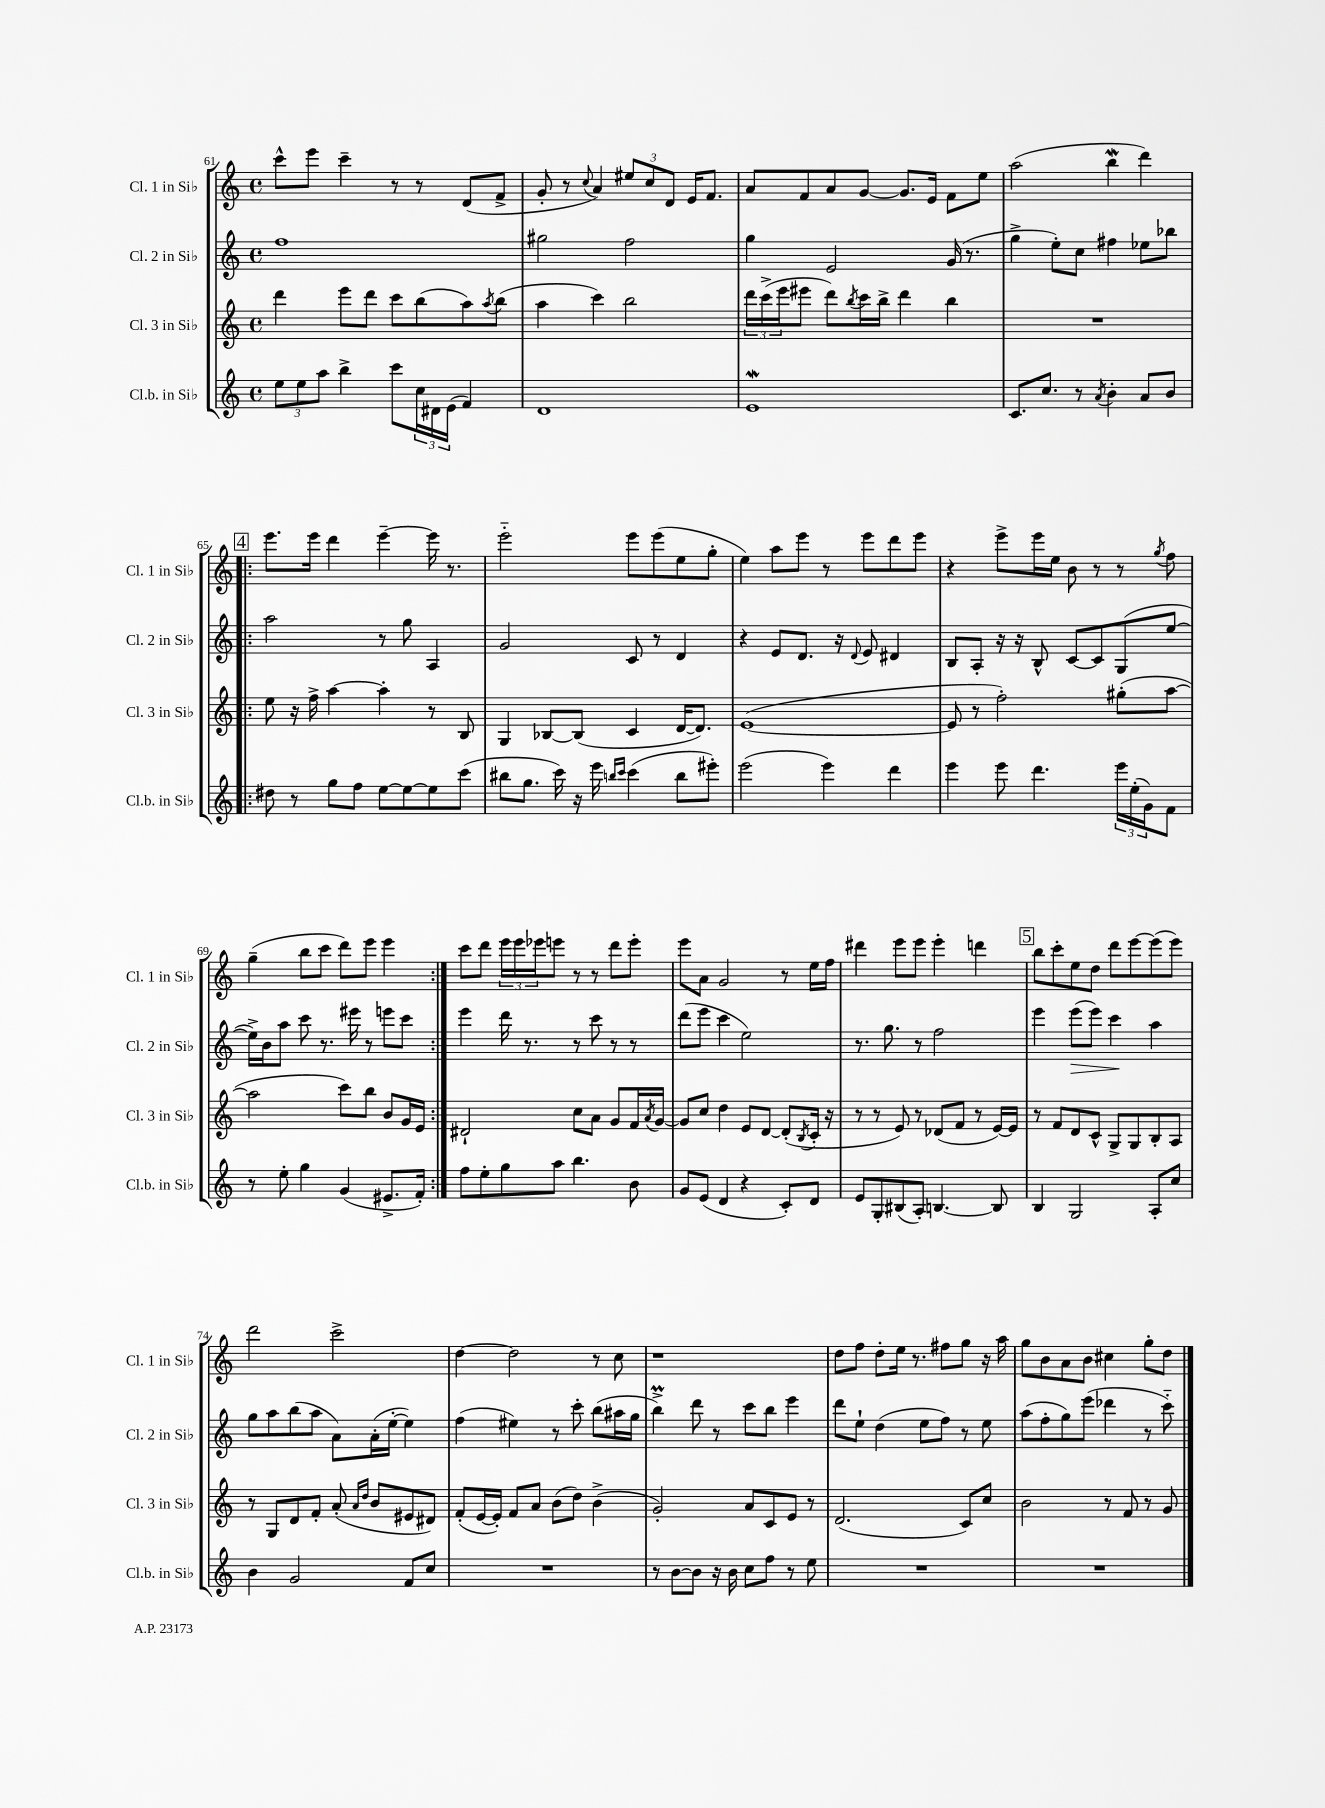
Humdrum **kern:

**kern	**kern	**kern	**dynam	**kern
*part4	*part3	*part2	*part2	*part1
*staff4	*staff3	*staff2	*staff2	*staff1
*I"Cl.b. in Si♭	*I"Cl. 3 in Si♭	*I"Cl. 2 in Si♭	*	*I"Cl. 1 in Si♭
*I'Cl.b. in Si♭	*I'Cl. 3 in Si♭	*I'Cl. 2 in Si♭	*	*I'Cl. 1 in Si♭
*clefG2	*clefG2	*clefG2	*	*clefG2
*k[]	*k[]	*k[]	*	*k[]
*M4/4	*M4/4	*M4/4	*	*M4/4
*met(c)	*met(c)	*met(c)	*	*met(c)
=61	=61	=61	=61	=61
12ee\L	4ddd\	1ff	.	8ccc^^\L
12ee\	.	.	.	.
.	.	.	.	8eee\J
12aa\J	.	.	.	.
4bb^\	8eee\L	.	.	4ccc~\
.	8ddd\J	.	.	.
8ccc\L	8ccc\L	.	.	8r
24cc\L	(8bb\	.	.	8r
24d#X\	.	.	.	.
(24e\JJ	.	.	.	.
4f/)	8aa\)	.	.	(8d/L
.	8qaa/	.	.	.
.	(8bb\J	.	.	8f^/J
=62	=62	=62	=62	=62
1d	4aa\	2gg#X\	.	8g'/
.	.	.	.	8r
.	.	.	.	8qqcc/
.	4ccc\)	.	.	4a/)
.	2bb\	2ff\	.	12ee#X/L
.	.	.	.	12cc/
.	.	.	.	12d/J
.	.	.	.	16e/KL
.	.	.	.	8.f/J
=63	=63	=63	=63	=63
1eW	24ddd\LL	4gg\	.	8a/L
.	(24ccc^\	.	.	.
.	24eee\J	.	.	.
.	8eee#X\J	.	.	8f/
.	8ddd\L)	2e/	.	8a/
.	8qbb/	.	.	.
.	16ccc\L	.	.	[8g/J
.	16bb^\JJ	.	.	.
.	4ddd\	.	.	8.g/L]
.	.	.	.	16e/Jk
.	4bb\	(16g/	.	8f\L
.	.	8.r	.	.
.	.	.	.	8ee\J
=64	=64	=64	=64	=64
8.c/L	1r	4gg^\	.	(2aa\
8.cc/J	.	.	.	.
.	.	8ee'\L)	.	.
8r	.	8cc\J	.	.
8qa/	.	.	.	.
4b'\	.	4ff#X\	.	4bbW\
8a/L	.	8ee-X\L	.	4ddd\)
8b/J	.	8bb-X\J	.	.
!!LO:LB:g=z
!!LO:REH:place=s1:t=4
=65!|:	=65!|:	=65!|:	=65!|:	=65!|:
8dd#X\	8ee\	2aa\	.	8.eee\L
8r	16r	.	.	.
.	16ff^\	.	.	16eee\Jk
8gg\L	[4aa\	.	.	4ddd\
8ff\J	.	.	.	.
[8ee\L	4aa'\]	8r	.	[4eee~\
8ee\_	.	8gg\	.	.
8ee\]	8r	4A/	.	16eee\]
.	.	.	.	8.r
(8ccc\J	8B/	.	.	.
=66	=66	=66	=66	=66
8bb#X\L	4G/	2g/	.	2eee\
8.gg\J	.	.	.	.
.	[8B-X/L	.	.	.
16ccc\)	.	.	.	.
16r	(8B-/J]	.	.	.
16eee\	.	.	.	.
16qqbbn/LL	.	.	.	.
16qqccc/JJ	.	.	.	.
(4ccc\	4c/	8c/	.	8eee\L
.	.	8r	.	(8eee\
8bb\L	[16d/KL	4d/	.	8ee\
.	8.d/J])	.	.	.
8eee#X'\J)	.	.	.	8gg'\J
=67	=67	=67	=67	=67
(2eee\	([1e	4r	.	4ee\)
.	.	8e/L	.	8aa\L
.	.	8.d/J	.	8eee\J
4eee\)	.	.	.	8r
.	.	16r	.	.
.	.	8qqd/	.	.
.	.	8e/	.	8eee\L
4ddd\	.	4d#X/	.	8ddd\
.	.	.	.	8eee\J
=68	=68	=68	=68	=68
4eee\	8e/]	8B/L	.	4r
.	8r	8A'/J	.	.
8eee\	2ff'\)	16r	.	8eee^\L
.	.	16r	.	.
4.ddd\	.	8B^^/	.	16eee\L
.	.	.	.	16ee\JJ
.	.	[8c/L	.	8b\
.	.	8c/]	.	8r
24eee\LL	(8gg#X'\L	(8G/	.	8r
(24ee'\	.	.	.	.
24g\J)	.	.	.	.
.	.	.	.	8qgg/
8f\J	[8aa\J	[8ee/J	.	8ff\
!!LO:LB:g=z
=69	=69	=69	=69	=69
8r	2aa\]	16ee^\LL])	.	(4gg~\
.	.	16b\J	.	.
8ee'\	.	8aa\J	.	.
4gg\	.	8ccc\	.	8bb\L
.	.	8.r	.	8ccc\J
(4g/	8ccc\L)	.	.	8ddd\L)
.	.	16eee#X\	.	.
.	8bb\J	8r	.	8eee\J
8.e#X^/L	8b/L	8eeen\L	.	4eee\
.	16g/L	8ccc\J	.	.
16f'/Jk)	16e/JJ	.	.	.
=70:|!	=70:|!	=70:|!	=70:|!	=70:|!
8ff\L	2d#X`/	4eee\	.	8ccc\L
8ee'\	.	.	.	8ddd\J
8gg\	.	16ddd\	.	24eee\LL
.	.	.	.	24eee\
.	.	8.r	.	.
.	.	.	.	24eee-X\J
8aa\J	.	.	.	8eeen\J
4.bb\	8cc\L	8r	.	8r
.	8a\J	8ccc\	.	8r
.	8g/L	8r	.	8ddd\L
8b\	16f/L	8r	.	8eee'\J
.	8qa/	.	.	.
.	[16g/JJ	.	.	.
=71	=71	=71	=71	=71
8g/L	8g/L]	(8ddd\L	.	8eee\L
(8e/J	8cc/J	8eee\J	.	8a\J
4d/	4dd\	4ccc\	.	2g/
4r	8e/L	2ee\)	.	.
.	[8d/J	.	.	.
8c'/L)	(8d'/L]	.	.	8r
.	8qB/	.	.	.
8d/J	16c'/Jk	.	.	16ee\LL
.	16r	.	.	16ff\JJ
=72	=72	=72	=72	=72
8e/L	8r	8.r	.	4ddd#X\
8G'/	8r	.	.	.
.	.	8.gg\	.	.
(8B#X/	8e/)	.	.	8eee\L
8A'/J)	8r	8r	.	8eee\J
[4.Bn/	(8d-X/L	2ff\	.	4eee'\
.	8f/J	.	.	.
.	8r	.	.	4dddn\
8B/]	[16e/LL)	.	.	.
.	16e/JJ]	.	.	.
!!LO:REH:place=s1:t=5
=73	=73	=73	=73	=73
4B/	8r	4eee\	.	8bb\L
.	8f/L	.	.	8ccc'\
!	!	!	!LO:HP:b	!
2G/	8d/	(8eee\L	>	8ee\
.	8c^^/J	8eee\J)	.	8dd\J
.	8G^/L	4ccc\	.	8ddd\L
.	8G/	.	.	[8eee\
8A'/L	8B'/	4aa\	]	(8eee\]
8cc/J	8A/J	.	.	8eee\J)
!!LO:LB:g=z
=74	=74	=74	=74	=74
4b\	8r	8gg\L	.	2ddd\
.	8G/L	8aa\	.	.
2g/	8d/	(8bb\	.	.
.	8f'/J	8aa\J	.	.
.	(8a'/	8a\L)	.	2ccc^\
.	16qqa/LL	.	.	.
.	16qqdd/JJ	.	.	.
.	8b/L	(16a'\L	.	.
.	.	[16ee'\JJ	.	.
8f/L	8e#X/	4ee\])	.	.
8cc/J	8d#X/J)	.	.	.
=75	=75	=75	=75	=75
1r	(8f'/L	(4ff\	.	[4dd\
.	[16e/L	.	.	.
.	16e'/JJ])	.	.	.
.	8f/L	4ee#X\)	.	2dd\]
.	8a/J	.	.	.
.	(8b\L	8r	.	.
.	8dd\J)	8ccc'\	.	.
.	(4b^\	(8bb\L	.	8r
.	.	16aa#X\L	.	8cc\
.	.	16gg\JJ	.	.
=76	=76	=76	=76	=76
8r	2g'/)	4bbm^\)	.	1r
[8b\L	.	.	.	.
8b\J]	.	8ddd\	.	.
16r	.	8r	.	.
16b\	.	.	.	.
8cc\L	8a/L	8ccc\L	.	.
8ff\J	8c/	8bb\J	.	.
8r	8e/J	4eee\	.	.
8ee\	8r	.	.	.
=77	=77	=77	=77	=77
1r	(2.d/	8ddd\L	.	8dd\L
.	.	8ee`\J	.	8ff\J
.	.	(4dd\	.	8dd'\L
.	.	.	.	16ee\Jk
.	.	.	.	8.r
.	.	8ee\L	.	.
.	.	8ff\J)	.	8ff#X\L
.	8c/L)	8r	.	8gg\J
.	8cc/J	8ee\	.	16r
.	.	.	.	16aa\
=78	=78	=78	=78	=78
1r	2b\	(8aa\L	.	8gg\L
.	.	8ff'\	.	8b\
.	.	8gg\)	.	8a\
.	.	(8eee\J	.	8b\J
.	8r	4ddd-X\	.	4cc#X\
.	8f/	.	.	.
.	8r	8r	.	8gg'\L
.	8g/	8ccc\)	.	8dd\J
==	==	==	==	==
*-	*-	*-	*-	*-
